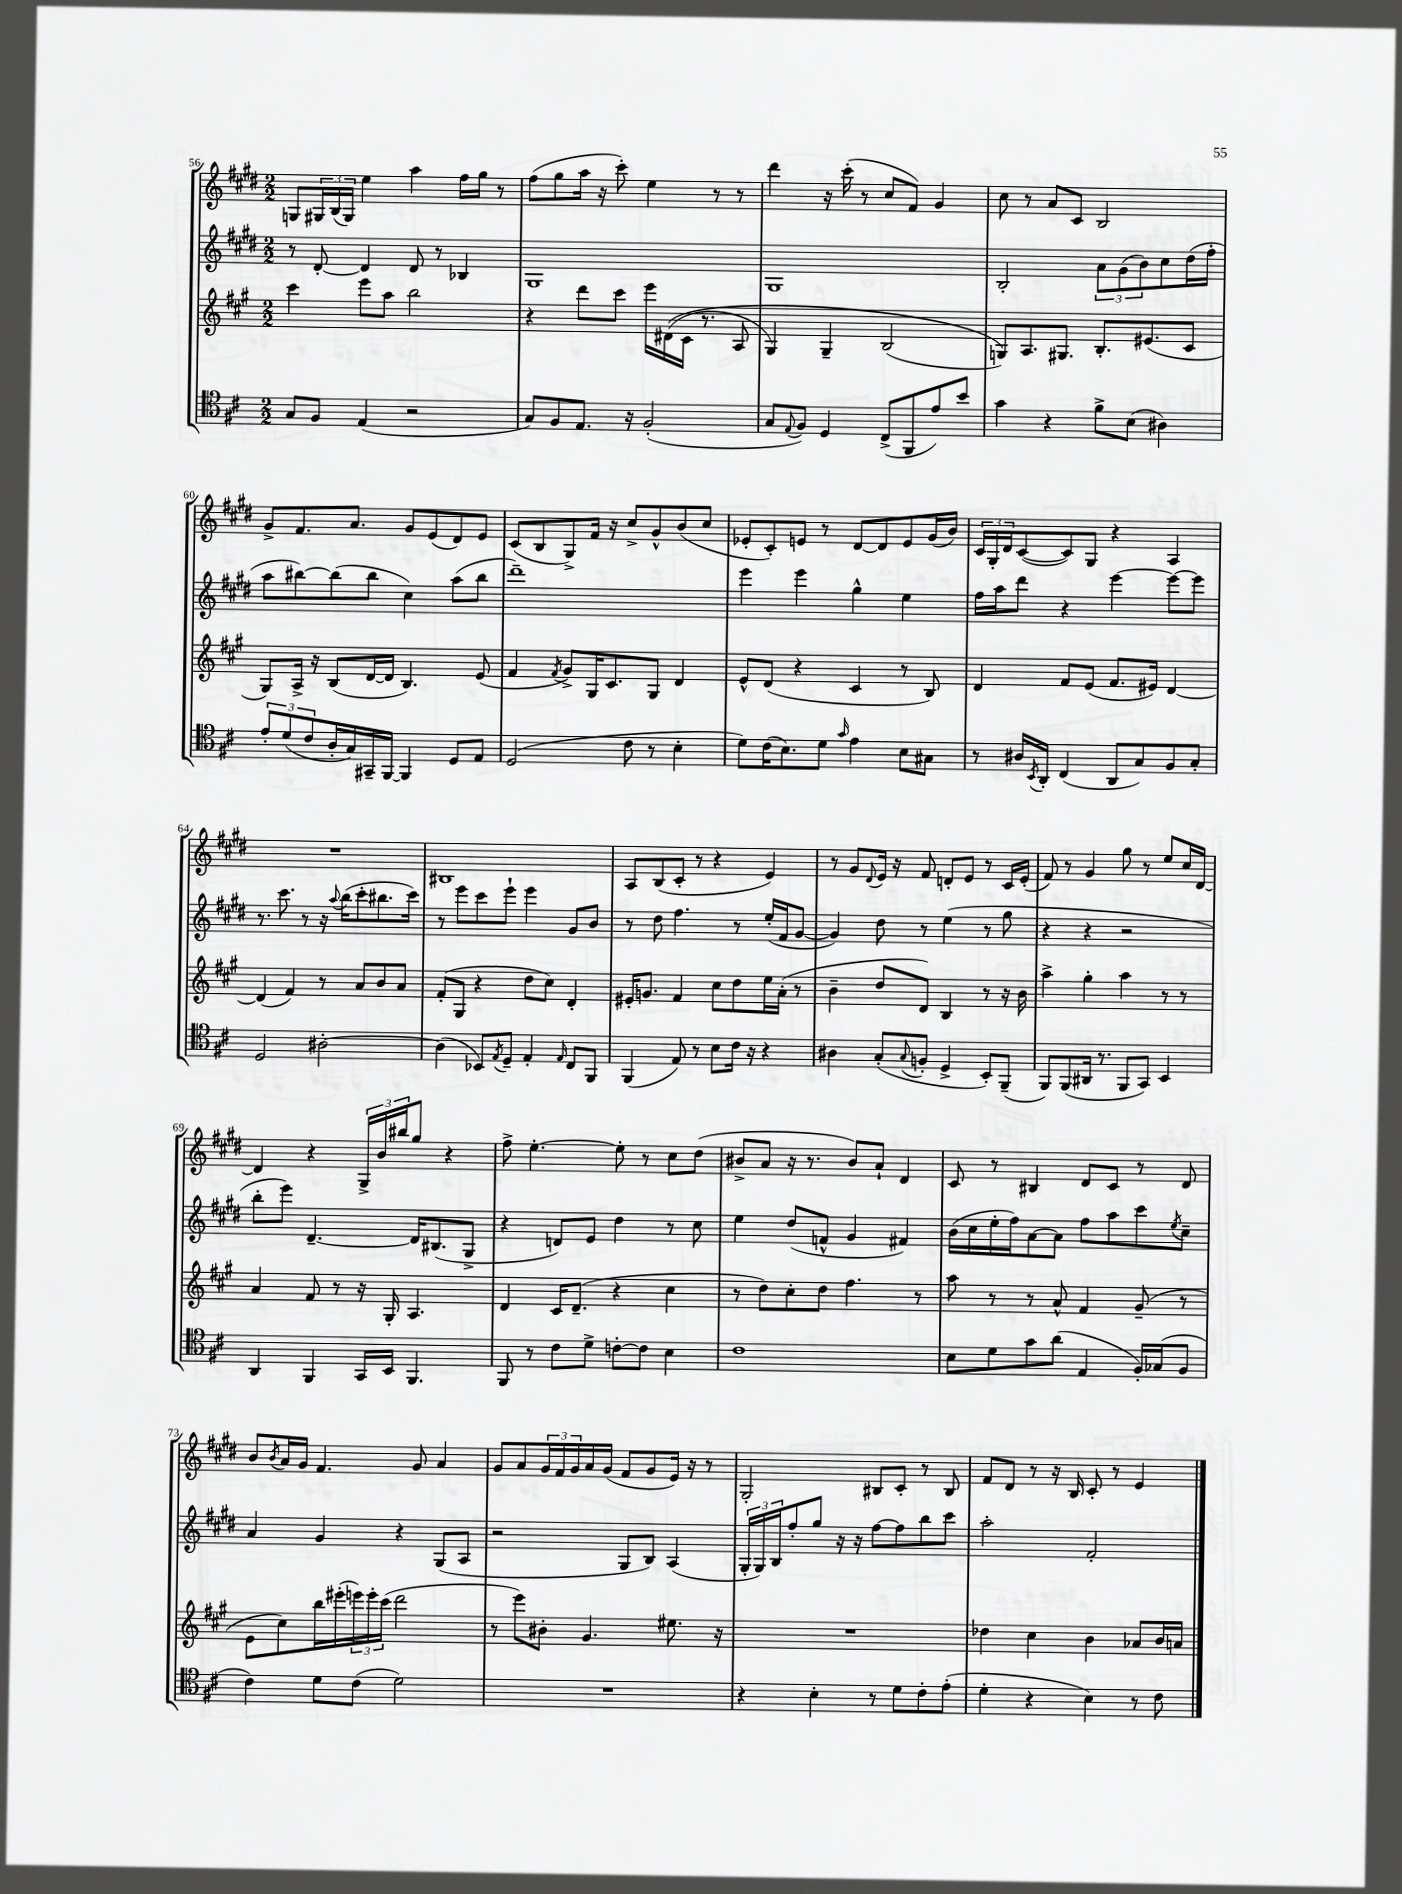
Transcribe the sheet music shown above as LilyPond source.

<<
\new StaffGroup <<
\new Staff = "s0" {
    \clef treble \key e \major \numericTimeSignature \time 2/2
    g8 \tuplet 3/2 { gis16 b16( gis16) } e''4 a''4 fis''16 gis''16 r8 |
    fis''8( gis''8 a''16 r16 cis'''8-.) e''4 r8 r8 |
    dis'''4 r16 cis'''16-.( r8 cis''8 fis'8) gis'4 |
    cis''8 r8 a'8 cis'8 b2 |
    gis'8-> fis'8. a'8. gis'8 e'8( dis'8) e'8 |
    cis'8( b8 gis8->) fis'16 r16 cis''8-> gis'8-^ b'8( cis''8 |
    ees'8-. cis'8-.) e'8 r8 dis'8~ dis'8 e'8 gis'16( b'16) |
    \tuplet 3/2 { cis'16 gis16-. dis'16 } cis'8~( cis'8) gis8 r4 a4 |
    R1 |
    bis1 |
    a8 b8( cis'8-. r8 r4 e'4) |
    r8 gis'8 \appoggiatura { dis'8 } e'16 r16 fis'8 d'8-. e'8 r8 cis'16 e'16-.( |
    fis'8) r8 gis'4 gis''8 r8 e''8 cis''16 dis'16~ |
    dis'4 r4 \tuplet 3/2 { gis16-> b'16 bis''16 } gis''8 r4 |
    fis''8-> e''4.~-. e''8-. r8 cis''8 dis''8( |
    bis'8-> a'8 r16 r8. bis'8) a'8-! dis'4 |
    cis'8 r8 bis4 dis'8 cis'8 r8 dis'8 |
    b'8 \acciaccatura { b'8 } a'16 gis'16 fis'4. gis'8 a'4 |
    gis'8 a'8 \tuplet 3/2 { gis'16 fis'16 gis'16 } a'16 gis'16( fis'8 gis'8 e'16) r16 r8 |
    gis2-. bis8 cis'8-. r8 bis8 |
    fis'8 dis'8 r8 r16 b16 cis'8-. r8 e'4 \bar "|." |
}
\new Staff = "s1" {
    \clef treble \key e \major \numericTimeSignature \time 2/2
    r8 dis'8~-. dis'4 dis'8 r8 bes4 |
    gis1 |
    gis1 |
    b2-. \tuplet 3/2 { a'8 gis'8( b'8) } cis''8 dis''16( fis''16-. |
    a''8 bis''8~) bis''8( bis''8 cis''4) a''8( bis''8 |
    dis'''1--) |
    e'''4 e'''4 gis''4-^ e''4 |
    fis''16 a''16 dis'''8 r4 e'''4~ e'''8~ e'''8 |
    r8. cis'''8. r8 r16 \appoggiatura { a''8 } b''16( cis'''8-. bis''8. cis'''16) |
    r8 e'''8 cis'''8 e'''8-! e'''4 gis'8 b'8 |
    r8 dis''8 fis''4. r8 e''16-.( fis'16 gis'8~ |
    gis'4) dis''8 r8 e''4( r8 gis''8 |
    r4 r4 r2 |
    b''8-. e'''8) dis'4.~-- dis'16 bis8.( gis8-> |
    r4 d'8) e'8 dis''4 r8 cis''8 |
    e''4 dis''8( f'8-^ gis'4 fis'4) |
    b'16( cis''16 e''16-. fis''16) a'8~ a'8 fis''8 a''8 cis'''8 \acciaccatura { e''8 } cis''8-- |
    a'4 gis'4 r4 gis8( a8 |
    r2 gis8 b8) a4( |
    \tuplet 3/2 { gis16-. gis16) b16 } fis''8-. gis''8 r16 r16 fis''8~ fis''8 b''8 cis'''8 |
    a''2-. fis'2-. \bar "|." |
}
\new Staff = "s2" {
    \clef treble \key a \major \numericTimeSignature \time 2/2
    cis'''4 e'''8 a''8 b''2 |
    r4 d'''8 cis'''8 e'''16 dis'16(\( cis'16 r8. a8 |
    gis4) gis4-- b2( |
    g8)\) a8. gis8. b8.-. eis'8.( cis'8 |
    gis8) a16-> r16 b8( d'16~ d'16 b4.) e'8( |
    fis'4 \acciaccatura { fis'8 } gis'8->) gis16 cis'8. gis8 d'4 |
    e'8-^ d'8( r4 cis'4 r8 b8) |
    d'4 fis'8 e'8( fis'8. eis'16) d'4~ |
    d'4( fis'4) r8 a'8 b'8 a'8 |
    fis'8-.( gis8 r4 d''8 cis''8) d'4-. |
    eis'16-. g'8. fis'4 cis''8 d''8 e''16 a'16-.( r8 |
    b'4-- d''8 d'8) b4 r8 r16 b'16 |
    a''4-> gis''4-. a''4 r8 r8 |
    a'4 fis'8 r8 r16 gis16-. a4. |
    d'4 cis'16 d'8.--( r4 cis''4 |
    r8 d''8) cis''8-. d''8 fis''4. r8 |
    a''8 r8 r8 a'8-^ fis'4 gis'8--( r8 |
    e'8 cis''8) b''16 eis'''16-.( \tuplet 3/2 { e'''16) e'''16-. cis'''16( } d'''2 |
    r8 e'''8) bis'8-. gis'4. eis''8. r16 |
    R1 |
    des''4 cis''4 b'4 aes'8 b'16 a'16 \bar "|." |
}
\new Staff = "s3" {
    \clef tenor \key d \major \numericTimeSignature \time 2/2
    g8 fis8 e4( r2 |
    g8) fis8 e8. r16 fis2-.( |
    g8 \appoggiatura { e8 } fis8) d4 cis8->( fis,8 e'8) b'8 |
    g'4 r4 fis'8-> b8( ais4) |
    \tuplet 3/2 { e'8-. d'8( cis'8 } a16-. g16) gis,16-- fis,16~ fis,4 d8 e8 |
    d2( cis'8 r8 b4-. |
    d'8) cis'16( b8.) d'8 \grace { g'16 } e'4 b8 gis8 |
    r8 ais16 \acciaccatura { b,8 } a,16-. cis4( a,8 g8) fis8 g8-. |
    d2 ais2~-. |
    ais4( bes,8) \acciaccatura { e8 } d8-- e4-. \grace { e16 } cis8 fis,8 |
    fis,4( e8) r8 b8 cis'16 r16 r4 |
    ais4 g8-.( \appoggiatura { g8 } f8-. d4-> b,8-.) fis,8--( |
    fis,8) fis,8( ais,16 r8. fis,8 g,8) b,4 |
    a,4 fis,4 g,16 b,16 fis,4. |
    fis,8 r8 cis'8 d'8-> c'8~-. c'8 b4 |
    cis'1 |
    b8 d'8 g'8 a'8( e4 fis16-.) ges16( fis8 |
    cis'4) d'8 cis'8( d'2) |
    R1 |
    r4 b4-. r8 d'8 cis'8-. e'8-.( |
    d'4-. r4 b4) r8 cis'8 \bar "|." |
}
>>
>>
\layout { \context { \Score currentBarNumber = #56 } }
